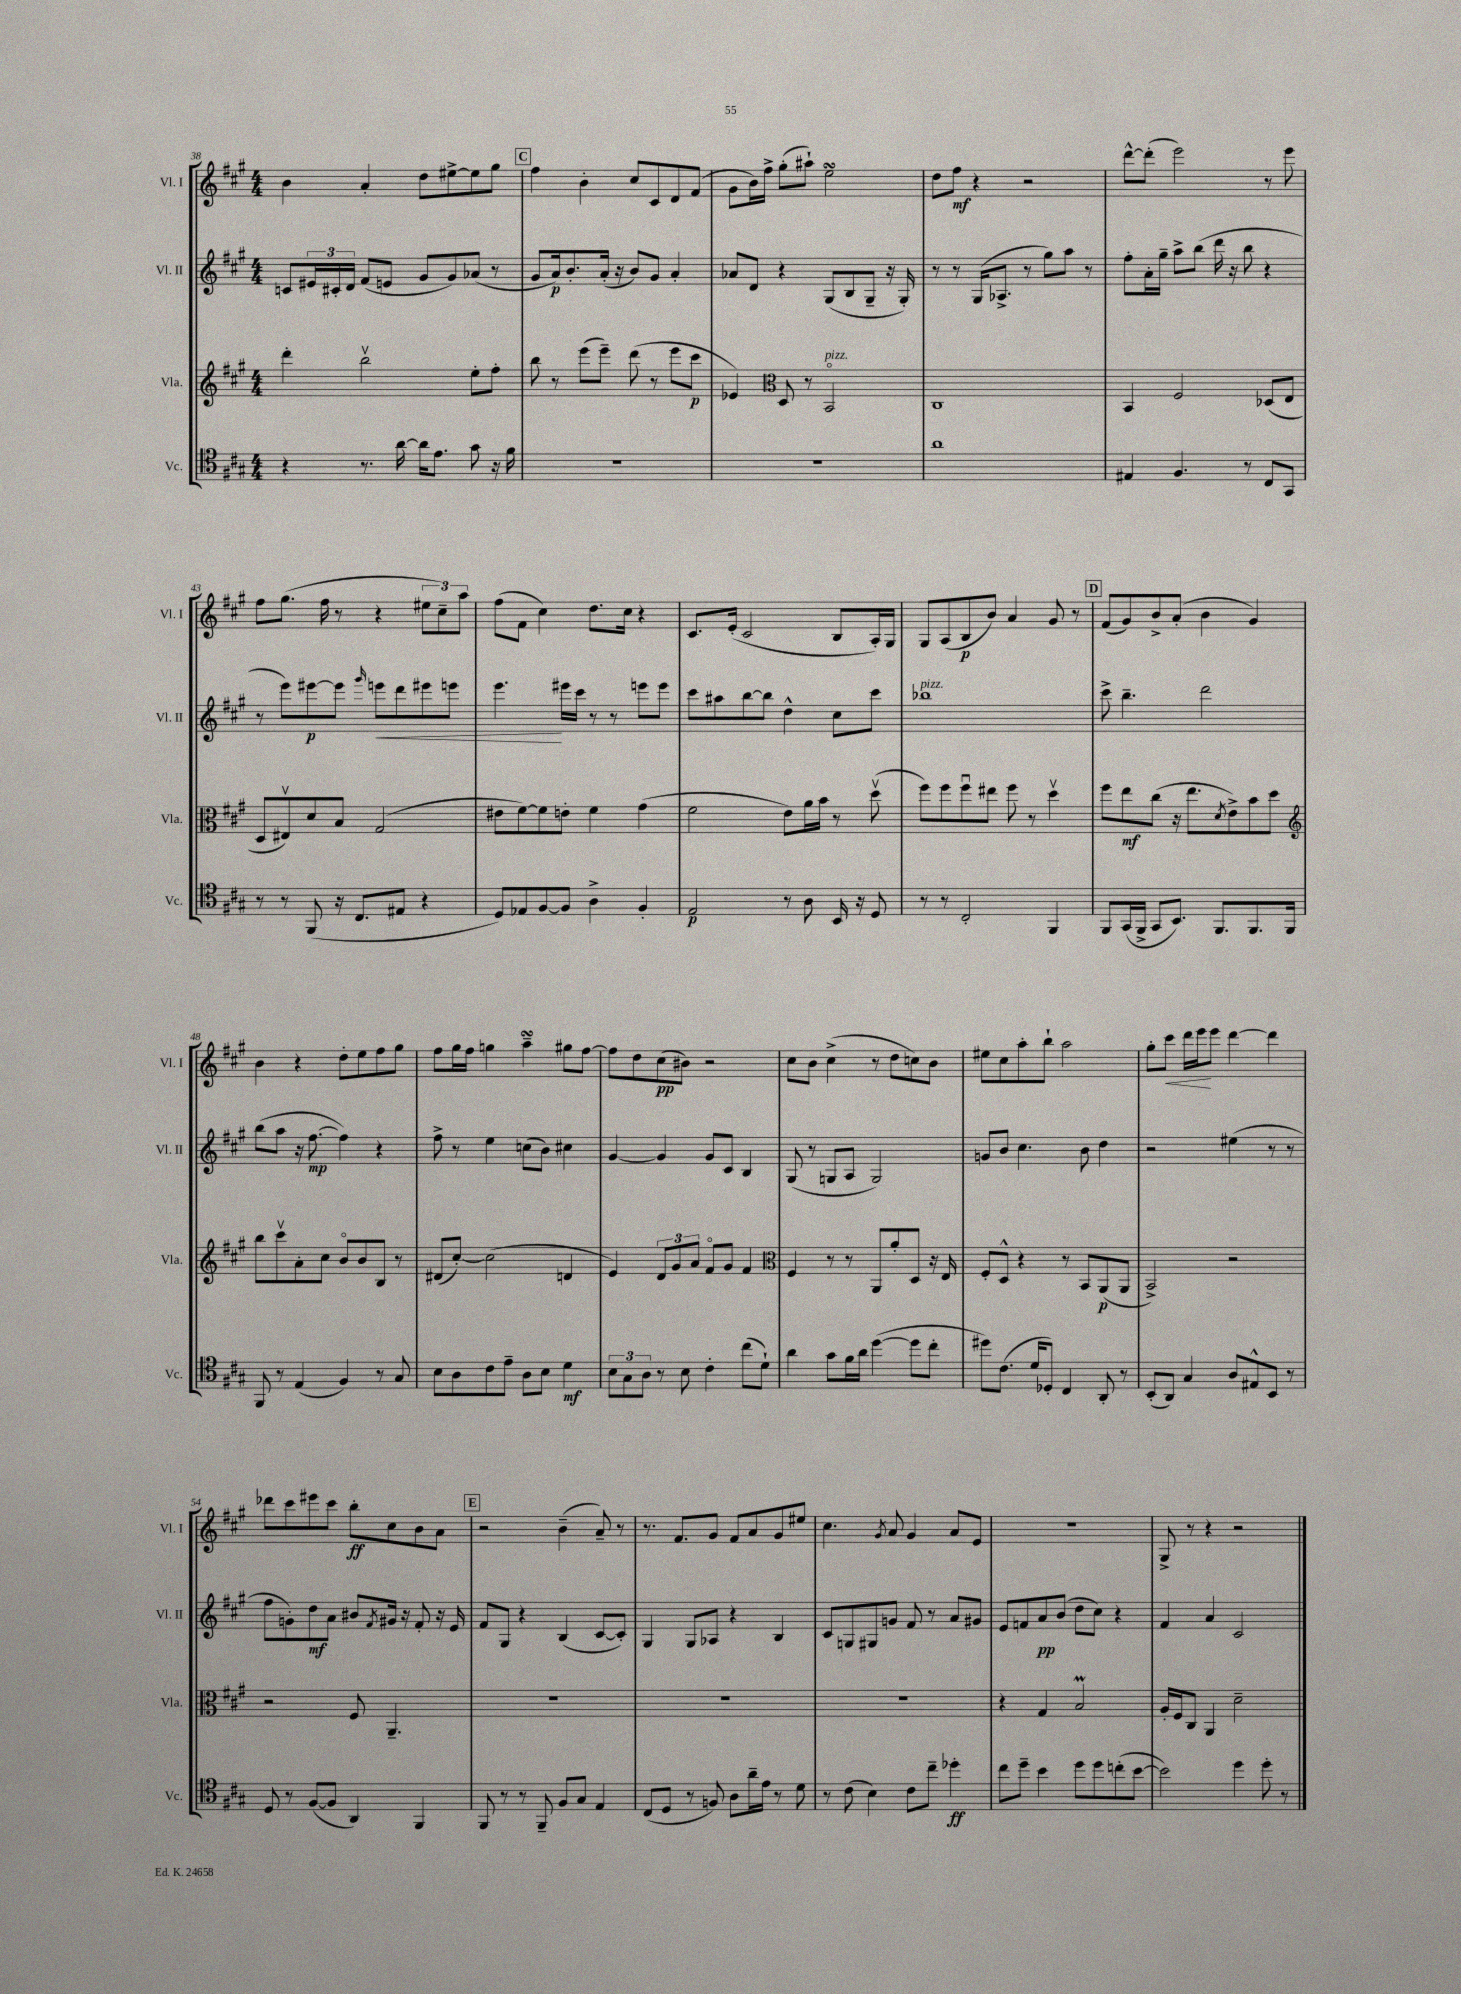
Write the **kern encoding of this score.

**kern	**dynam	**kern	**dynam	**kern	**dynam	**kern	**dynam
*part4	*part4	*part3	*part3	*part2	*part2	*part1	*part1
*staff4	*staff4	*staff3	*staff3	*staff2	*staff2	*staff1	*staff1
*I"Vc.	*	*I"Vla.	*	*I"Vl. II	*	*I"Vl. I	*
*I'Vc.	*	*I'Vla.	*	*I'Vl. II	*	*I'Vl. I	*
*clefC4	*	*clefG2	*	*clefG2	*	*clefG2	*
*k[f#c#g#]	*	*k[f#c#g#]	*	*k[f#c#g#]	*	*k[f#c#g#]	*
*M4/4	*	*M4/4	*	*M4/4	*	*M4/4	*
=38	=38	=38	=38	=38	=38	=38	=38
4r	.	4ddd'\	.	8cn/L	.	4b\	.
.	.	.	.	24e#X/L	.	.	.
.	.	.	.	24c#X'/	.	.	.
.	.	.	.	24d/JJ	.	.	.
8.r	.	2bbv\	.	(8f#/L	.	4a'/	.
.	.	.	.	8en/J	.	.	.
[16a\	.	.	.	.	.	.	.
16a\KL]	.	.	.	8g#/L	.	8dd\L	.
8.e\J	.	.	.	.	.	.	.
.	.	.	.	8g#/)	.	[8ee#X^\	.
8g#\	.	8ee'\L	.	(8a-X/J	.	8ee#\]	.
16r	.	8ff#'\J	.	8r	.	8gg#\J	.
16f#\	.	.	.	.	.	.	.
!!LO:REH:place=s1:t=C
=39	=39	=39	=39	=39	=39	=39	=39
1r	.	8bb\	.	8g#/L	.	4ff#\	.
.	.	8r	.	16a/k)	p	.	.
.	.	.	.	8.b'/	.	.	.
.	.	(8eee\L	.	.	.	4b'\	.
.	.	8eee~\J)	.	(16a'/Jk	.	.	.
.	.	.	.	16r	.	.	.
.	.	(8ddd\	.	8b/L)	.	8cc#/L	.
.	.	8r	.	8g#/J	.	8c#/	.
.	.	8eee\L	.	4a'/	.	8d/	.
.	.	8ccc#\J	p	.	.	(8f#/J	.
=40	=40	=40	=40	=40	=40	=40	=40
1r	.	4e-X/)	.	8a-X/L	.	8g#\L	.
.	.	.	.	8d/J	.	16b\L)	.
.	.	.	.	.	.	16ff#^\JJ	.
*	*	*clefC3	*	*	*	*	*
.	.	8D/	.	4r	.	(8gg#'\L	.
.	.	8r	.	.	.	8aa#X`\J)	.
!	!	!LO:TX:a:i:t=pizz.	!	!	!	!	!
.	.	2BB/	.	(8G#/L	.	2eesSSS\	.
.	.	.	.	8B/	.	.	.
.	.	.	.	8G#~/J	.	.	.
.	.	.	.	16r	.	.	.
.	.	.	.	16G#'/)	.	.	.
=41	=41	=41	=41	=41	=41	=41	=41
1a	.	1C#	.	8r	.	8dd\L	.
.	.	.	.	8r	.	8ff#\J	mf
.	.	.	.	(16G#/KL	.	4r	.
.	.	.	.	8.A-X^/J	.	.	.
.	.	.	.	8r	.	2r	.
.	.	.	.	8gg#\L)	.	.	.
.	.	.	.	8aa\J	.	.	.
.	.	.	.	8r	.	.	.
=42	=42	=42	=42	=42	=42	=42	=42
4E#X/	.	4BB/	.	8ff#'\L	.	[8ddd^^\L	.
.	.	.	.	16a'\L	.	(8ddd'\J]	.
.	.	.	.	16gg#~\JJ	.	.	.
4.F#/	.	2F#/	.	8aa^\L	.	2eee\)	.
.	.	.	.	(8bb\J	.	.	.
.	.	.	.	16ddd\	.	.	.
.	.	.	.	16r	.	.	.
8r	.	.	.	8bb\	.	.	.
8C#/L	.	(8D-X/L	.	4r	.	8r	.
8GG#/J	.	8E/J	.	.	.	8eee\	.
!!LO:LB:g=z
=43	=43	=43	=43	=43	=43	=43	=43
8r	.	8D/L	.	8r	.	8ff#\L	.
8r	.	8E#Xv/)	.	8eee\L)	.	(8.gg#\J	.
(8FF#/	.	8d/	.	[8eee#X\	p	.	.
.	.	.	.	.	.	16ff#\	.
16r	.	8B/J	.	8eee#\J]	.	8r	.
8.C#/L	.	.	.	.	.	.	.
.	.	.	.	16qqggg#/	.	.	.
!	!	!	!	!	!LO:HP:b	!	!
.	.	(2G#/	.	8eeen\L	<	4r	.
8E#X/J	.	.	.	8ddd\	.	.	.
4r	.	.	.	8eee#X\	.	12ee#X\L	.
.	.	.	.	.	.	12cc#~\)	.
.	.	.	.	8eeen\J	.	.	.
.	.	.	.	.	.	12aa\J	.
=44	=44	=44	=44	=44	=44	=44	=44
8D/L)	.	8e#X\L	.	4.eee\	.	(8ff#\L	.
8E-X/	.	[8f#\)	.	.	.	8f#\J	.
[8F#/	.	8f#\]	.	.	.	4cc#\)	.
8F#/J]	.	8en'\J	.	16eee#X\LL	[	.	.
.	.	.	.	16ccc#\JJ	.	.	.
4A^\	.	4f#\	.	8r	.	8.dd\L	.
.	.	.	.	8r	.	.	.
.	.	.	.	.	.	16cc#\Jk	.
4F#'/	.	(4g#\	.	8eeen\L	.	4r	.
.	.	.	.	8eee\J	.	.	.
=45	=45	=45	=45	=45	=45	=45	=45
2E/	p	2f#\	.	8ccc#\L	.	8.c#/L	.
.	.	.	.	8aa#X\	.	.	.
.	.	.	.	.	.	(16e'/Jk	.
.	.	.	.	[8bb\	.	2c#/	.
.	.	.	.	8bb\J]	.	.	.
8r	.	8e\L)	.	4dd^^\	.	.	.
8A\	.	16a\L	.	.	.	.	.
.	.	16b\JJ	.	.	.	.	.
16BB/	.	8r	.	8cc#\L	.	8B/L	.
16r	.	.	.	.	.	.	.
8D/	.	(8ddv\	.	8ccc#\J	.	16A'/L)	.
.	.	.	.	.	.	16G#/JJ	.
=46	=46	=46	=46	=46	=46	=46	=46
!	!	!	!	!LO:TX:a:i:t=pizz.	!	!	!
8r	.	8ff#\L)	.	1bb-X	.	8G#/L	.
8r	.	8ff#\	.	.	.	(8A/	.
2C#'/	.	8ff#u\	.	.	.	8B/	p
.	.	8ee#X\J	.	.	.	8b/J)	.
.	.	8ff#\	.	.	.	4a/	.
.	.	8r	.	.	.	.	.
4FF#/	.	4ddv\	.	.	.	8g#/	.
.	.	.	.	.	.	8r	.
!!LO:REH:place=s1:t=D
=47	=47	=47	=47	=47	=47	=47	=47
8FF#/L	.	8ff#\L	.	8ccc#^\	.	(8f#/L	.
(16GG#/L	.	8ee\	mf	4.bb~\	.	8g#/)	.
16FF#^/JJ	.	.	.	.	.	.	.
8GG#/L	.	(8cc#\J	.	.	.	8b^/	.
8.BB/J)	.	16r	.	.	.	(8a'/J	.
.	.	8.ee\L	.	.	.	.	.
.	.	.	.	2ddd\	.	4b\	.
8.FF#/L	.	.	.	.	.	.	.
.	.	8qd/	.	.	.	.	.
.	.	8e^\)	.	.	.	.	.
8.FF#/	.	8b\	.	.	.	4g#/)	.
.	.	8dd\J	.	.	.	.	.
16FF#/Jk	.	.	.	.	.	.	.
!!LO:LB:g=z
=48	=48	=48	=48	=48	=48	=48	=48
*	*	*clefG2	*	*	*	*	*
8FF#/	.	8bb\L	.	(8bb\L	.	4b\	.
8r	.	8ccc#v\	.	8aa\J	.	.	.
(4E/	.	8a'\	.	16r	.	4r	.
.	.	.	.	[8.ff#\	mp	.	.
.	.	8cc#\J	.	.	.	.	.
4F#/)	.	8b/L	.	4ff#\])	.	8dd'\L	.
.	.	8b/	.	.	.	8ee\	.
8r	.	8B/J	.	4r	.	8ff#\	.
8G#/	.	8r	.	.	.	8gg#\J	.
=49	=49	=49	=49	=49	=49	=49	=49
8B\L	.	(8d#X/L	.	8ff#^\	.	8ff#\L	.
8A\	.	[8cc#'/J)	.	8r	.	16gg#\L	.
.	.	.	.	.	.	16ff#\JJ	.
8c#\	.	(2cc#\]	.	4ee\	.	4ggn\	.
8e~\J	.	.	.	.	.	.	.
8A\L	.	.	.	(8ccn\L	.	4aasSSs~\	.
8B\J	.	.	.	8b\J)	.	.	.
4d\	mf	4dn/	.	4cc#X\	.	8gg#X\L	.
.	.	.	.	.	.	[8ff#\J	.
=50	=50	=50	=50	=50	=50	=50	=50
12B\L	.	4e/)	.	[4g#/	.	8ff#\L]	.
12G#\	.	.	.	.	.	.	.
.	.	.	.	.	.	8dd\	.
12A\J	.	.	.	.	.	.	.
8r	.	12d/L	.	4g#/]	.	(8cc#\	pp
.	.	12g#/	.	.	.	.	.
8B\	.	.	.	.	.	8b#X\J)	.
.	.	12a/J	.	.	.	.	.
4c#'\	.	8f#/L	.	8g#/L	.	2r	.
.	.	8g#/J	.	8c#/J	.	.	.
(8cc#\L	.	4f#/	.	4B/	.	.	.
8d`\J)	.	.	.	.	.	.	.
=51	=51	=51	=51	=51	=51	=51	=51
*	*	*clefC3	*	*	*	*	*
4a\	.	4F#/	.	(8G#/	.	8cc#\L	.
.	.	.	.	8r	.	8b\J	.
8g#\L	.	8r	.	8Gn/L	.	(4cc#^\	.
16f#\L	.	8r	.	8A/J	.	.	.
16a\JJ	.	.	.	.	.	.	.
([4dd\	.	8AA/L	.	2G/)	.	8r	.
.	.	8a'/	.	.	.	8dd\L	.
8dd\L]	.	8D/J	.	.	.	8ccn\)	.
8cc#'\J	.	16r	.	.	.	8b\J	.
.	.	16E/	.	.	.	.	.
=52	=52	=52	=52	=52	=52	=52	=52
8dd#X\L)	.	8F#'/L	.	8gn/L	.	8ee#X\L	.
(8.c#\J	.	8D^^/J	.	8b/J	.	8cc#\	.
.	.	4r	.	4.cc#\	.	8aa'\	.
16d/KL	.	.	.	.	.	.	.
8D-X'/J)	.	.	.	.	.	8bb`\J	.
4C#/	.	8r	.	.	.	2aa\	.
.	.	8BB/L	.	8b\	.	.	.
8AA'/	.	(8AA/	p	4dd\	.	.	.
8r	.	8AA/J	.	.	.	.	.
=53	=53	=53	=53	=53	=53	=53	=53
(8BB'/L	.	2BB^/)	.	2r	.	8gg#'\L	.
!	!	!	!	!	!	!	!LO:HP:b
8AA/J)	.	.	.	.	.	8ccc#\J	<
4G#/	.	.	.	.	.	16ddd\LL	.
.	.	.	.	.	.	16eee\J	.
.	.	.	.	.	.	8eee\J	[
8A/L	.	2r	.	(4ee#X\	.	[4ddd\	.
8E#X^^/	.	.	.	.	.	.	.
8BB/J	.	.	.	8r	.	4ddd\]	.
8r	.	.	.	8r	.	.	.
!!LO:LB:g=z
=54	=54	=54	=54	=54	=54	=54	=54
8D/	.	2r	.	8ff#\L	.	8ddd-X\L	.
8r	.	.	.	8gn'\)	.	8ccc#\	.
([8F#/L	.	.	.	8dd\	mf	8eee#X\	.
8F#/J]	.	.	.	8a\J	.	8ccc#\J	.
4AA/)	.	8F#/	.	8b#X/L	.	8bb'\L	ff
.	.	.	.	8qf#/	.	.	.
.	.	4.AA~/	.	16g#X/Jk	.	8cc#\	.
.	.	.	.	16r	.	.	.
4FF#/	.	.	.	8f#'/	.	8b\	.
.	.	.	.	16r	.	8a\J	.
.	.	.	.	16e/	.	.	.
!!LO:REH:place=s1:t=E
=55	=55	=55	=55	=55	=55	=55	=55
8FF#/	.	1r	.	8f#/L	.	2r	.
8r	.	.	.	8G#/J	.	.	.
8r	.	.	.	4r	.	.	.
8FF#~/	.	.	.	.	.	.	.
8F#/L	.	.	.	(4B/	.	(4b~\	.
8G#/J	.	.	.	.	.	.	.
4E/	.	.	.	[8c#/L	.	8a~/)	.
.	.	.	.	8c#'/J])	.	8r	.
=56	=56	=56	=56	=56	=56	=56	=56
(8C#/L	.	1r	.	4G#/	.	8.r	.
8D/J	.	.	.	.	.	.	.
.	.	.	.	.	.	8.f#/L	.
8r	.	.	.	8G#/L	.	.	.
8Fn/)	.	.	.	8A-X/J	.	8g#/J	.
8A\L	.	.	.	4r	.	8f#/L	.
16a~\L	.	.	.	.	.	8a/	.
16e\JJ	.	.	.	.	.	.	.
8r	.	.	.	4B/	.	8g#/	.
8d\	.	.	.	.	.	8ee#X/J	.
=57	=57	=57	=57	=57	=57	=57	=57
8r	.	1r	.	8c#/L	.	4.cc#\	.
(8c#\	.	.	.	8Gn/	.	.	.
4B\)	.	.	.	8G#X/	.	.	.
.	.	.	.	.	.	8qg#/	.
.	.	.	.	8gn/J	.	8a/	.
8c#\L	.	.	.	8f#/	.	4g#/	.
8cc#~\J	.	.	.	8r	.	.	.
4dd-X'\	ff	.	.	8a/L	.	8a/L	.
.	.	.	.	8g#X/J	.	8e/J	.
=58	=58	=58	=58	=58	=58	=58	=58
8cc#\L	.	4r	.	8e/L	.	1r	.
8dd~\J	.	.	.	8fn/	.	.	.
4b\	.	4G#/	.	8a/	pp	.	.
.	.	.	.	(8b/J	.	.	.
8dd\L	.	2BM/	.	8dd\L	.	.	.
8dd\	.	.	.	8cc#\J)	.	.	.
(8ccn'\	.	.	.	4r	.	.	.
[8b\J	.	.	.	.	.	.	.
=59	=59	=59	=59	=59	=59	=59	=59
2b\])	.	16A'/LL	.	4f#/	.	8G#^/	.
.	.	16F#/J	.	.	.	.	.
.	.	8C#/J	.	.	.	8r	.
.	.	4AA/	.	4a/	.	4r	.
4dd\	.	2d~\	.	2c#/	.	2r	.
8dd'\	.	.	.	.	.	.	.
8r	.	.	.	.	.	.	.
==	==	==	==	==	==	==	==
*-	*-	*-	*-	*-	*-	*-	*-
